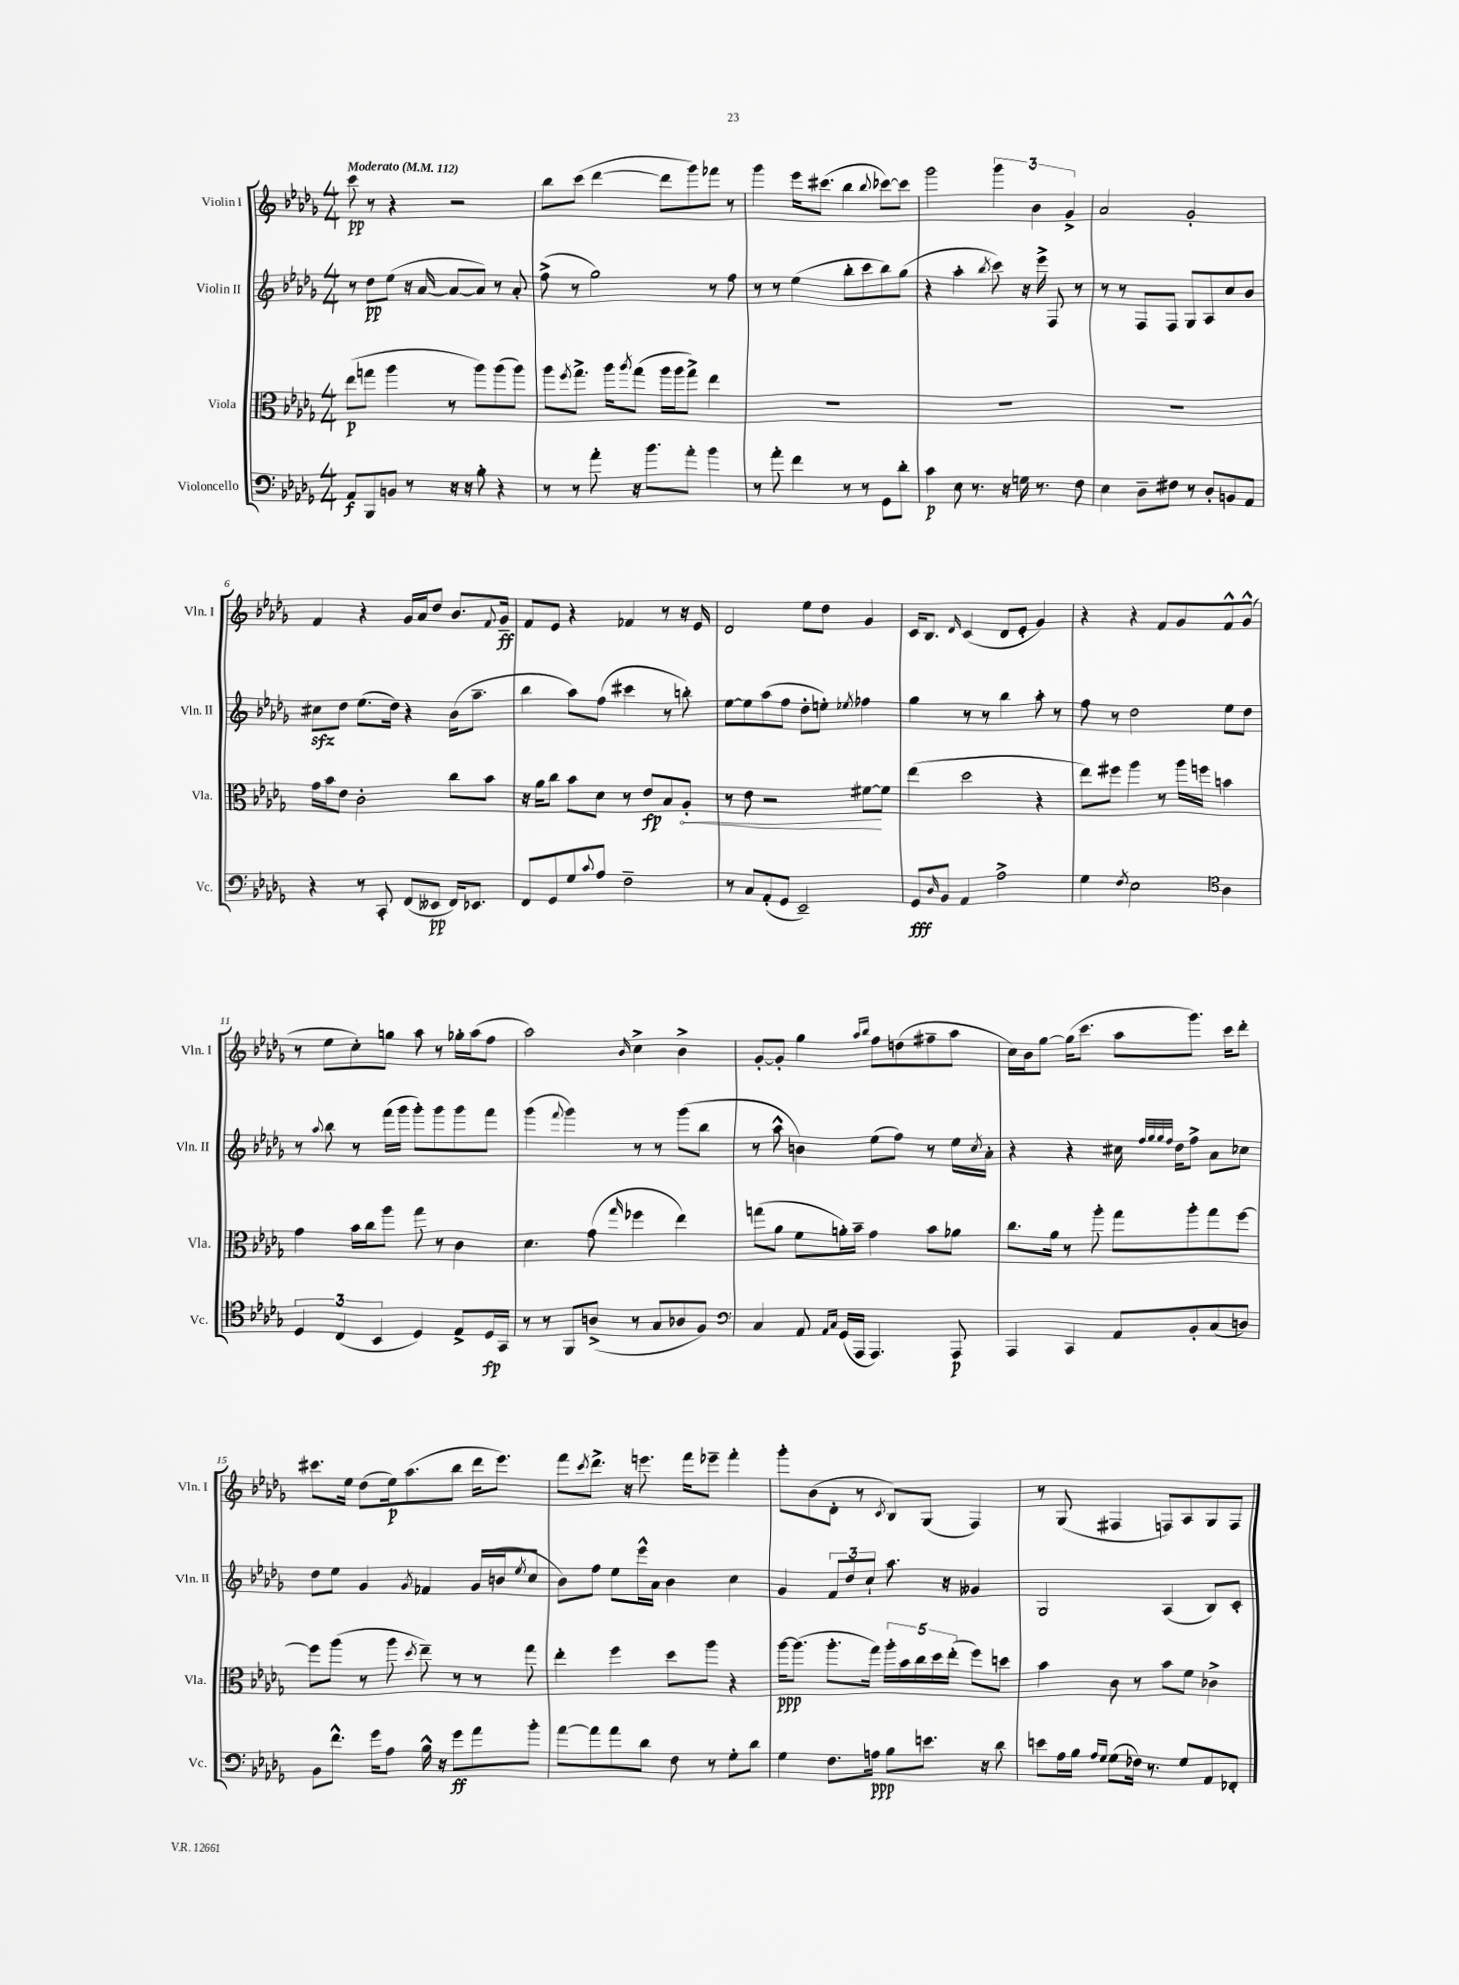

**kern	**kern	**kern	**kern
*staff4	*staff3	*staff2	*staff1
*clefF4	*clefC3	*clefG2	*clefG2
*k[b-e-a-d-g-]	*k[b-e-a-d-g-]	*k[b-e-a-d-g-]	*k[b-e-a-d-g-]
*M4/4	*M4/4	*M4/4	*M4/4
*MM112	*MM112	*MM112	*MM112
8AA-	(8ee-	8r	8ccc
8BBB-	8gg	8dd-	8r
8BB	4aa-	(8ee-	4r
8r	.	16r	.
.	.	[16a-	.
16r	8r	8a-_	2r
16r	.	.	.
8B-'	8aa-)	8a-])	.
4r	(8aa-	8r	.
.	8aa-)	8a-'	.
=	=	=	=
8r	8aa-	(8ff^	8bb-
.	8qff	.	.
8r	8.gg-^	8r	(8ccc
8a-'	.	2gg-)	[4ddd-
.	16aa-	.	.
.	8qaa-	.	.
16r	(8gg-	.	.
8.b-	.	.	.
.	16aa-	.	8ddd-]
.	16aa-	.	.
8a-'	8gg-^)	.	8ggg-)
4b-	4ee-	8r	8fff-
.	.	8ff	8r
=	=	=	=
8r	1r	8r	4ggg-
8a-'	.	8r	.
4f	.	(4ee-	16eee-
.	.	.	(8.ccc#
8r	.	8bb-'	4bb-
8r	.	8ccc	.
.	.	.	8qqbb-
8GG-	.	8bb-)	[8ccc-)
8d-'	.	(8gg-	8ccc-]
=	=	=	=
4c	1r	4r	2ggg-
8E-	.	4aa-'	.
8.r	.	.	.
.	.	8qbb-	.
.	.	8ccc)	6ggg-
16r	.	.	.
16G	.	16r	.
.	.	.	6b-
8.r	.	16eee-^	.
.	.	8F	.
.	.	.	6g-^
8F	.	8r	.
=	=	=	=
4E-	1r	8r	2a-
.	.	8r	.
8D-~	.	8F	.
8F#	.	8F	.
8r	.	8G-	2g-'
8D-'	.	8A-	.
8BB	.	8cc	.
8AA-	.	8b-	.
=	=	=	=
4r	16g-	8cc#	4f
.	16b-	.	.
.	8e-	8dd-	.
8r	2c'	(8.ee-	4r
8CC'	.	.	.
.	.	16dd-)	.
(8FF	.	4r	16g-
.	.	.	16a-
8EE--	.	.	8dd-
16FF)	8cc	(16b-	8.b-
8.EE-	.	8.aa-~	.
.	8b-	.	.
.	.	.	8qqf
.	.	.	16g-~
=	=	=	=
8FF	16r	4bb-	8f
.	16a-	.	.
8GG-	8cc	.	8e-
8G-	8b-	8aa-)	4r
8qqc	.	.	.
8A-	8d-	(8ff	.
2F~	8r	4ccc#	4f-
.	8e-	.	.
.	8B-	8r	8r
.	8A-'	8bb')	16r
.	.	.	16e-
=	=	=	=
8r	8r	[8ee-	2d-
8C	8e-	8ee-]	.
(8AA-'	2r	(8aa-	.
8GG-	.	8ff	.
2EE-~)	.	8dd-'	8ee-
.	.	8ee')	8dd-
.	.	8qee-	.
.	[8f#	4ff-	4g-
.	8f#]	.	.
=	=	=	=
8GG-	(4ee-	4gg-	16c
.	.	.	8.B-
16qqD-	.	.	.
8BB-	.	.	.
.	.	.	16qqd-
4AA-	2dd-	8r	(4c
.	.	8r	.
2A-^	.	4bb-	8d-
.	.	.	8e-'
.	4r	8aa-'	4g-)
.	.	8r	.
=	=	=	=
4G-	8ee-)	8ff	4r
.	8ff#	8r	.
8qF	.	.	.
2E-	4aa-	2dd-	4r
.	8r	.	8f
.	16aa-	.	8g-
.	16ff	.	.
*clefC4	*	*	*
4A-	4b	8ee-	8f^^
.	.	8dd-	(8g-^^
=	=	=	=
6D-	4g-	8r	8r
.	.	8qqaa-	.
.	.	8bb-	8ee-
(6C	.	.	.
.	16b-	8r	8cc')
.	16cc	.	.
6BB-	.	.	.
.	8aa-	(16fff	8gg
.	.	16ggg-	.
4D-)	8gg-	8ggg-')	8aa-
.	8r	8ggg-	8r
8E-^	4c	8ggg-	16gg-'
.	.	.	(16aa-
16D-	.	8fff	8ff
16GG-	.	.	.
=	=	=	=
8r	4.d-	(4ggg-	2aa-)
8r	.	.	.
.	.	8qqfff	.
8FF	.	4ggg-)	.
(8A^	(8g-	.	.
.	16qqgg-	.	16qqb-
8r	4ff-	8r	4cc^
8G-	.	8r	.
8A-	4ee-)	(8ggg-	4b-^
8F)	.	8bb-	.
=	=	=	=
*clefF4	*	*	*
4C	(8gg	8r	[8g-'
.	8a-	8aa-^^	8g-']
8AA-	8f	4b)	4gg-
16qqAA-	.	.	.
16qqC	.	.	.
(16GG-	16a')	.	.
16AAA-	16b-~	.	.
.	.	.	16qqaa-
.	.	.	16qqbb-
4.AAA-)	4g-	(8ee-	8ff
.	.	8ff)	(8dd
.	8b-	8r	8ff#~
8AAA-	8a-	16ee-	8aa-
.	.	8qcc	.
.	.	16a-'	.
=	=	=	=
4AAA-	8.cc	4r	16cc)
.	.	.	16b-
.	.	.	[8gg-
.	16a-	.	.
4CC	8r	4r	(16gg-]
.	.	.	8.ccc
.	8aa-'	.	.
8AA-	8gg-	16cc#	8aa-
.	.	32qqff	.
.	.	32qqgg-	.
.	.	32qqgg-	.
.	.	32qqff	.
.	.	16dd-	.
8BB-'	8aa-'	8ff^	8.ggg-)
(8C	8gg-	8a-	.
.	.	.	16ccc
8D)	[8ff	8cc-	8ddd-'
=	=	=	=
8BB-	8ff]	8dd-	8.ccc#
8.f^^	(8aa-	8ee-	.
.	.	.	16ee-
.	8r	4g-	(8dd-
16g-	.	.	.
8A-	8aa-	.	16ee-)
.	.	.	(8.aa-
.	8qdd-	8qg-	.
16B-^^	8ee-~)	4f-	.
16r	.	.	.
8g-	8r	.	8bb-
8a-	8r	(16g-	16ddd-
.	.	16b	8.eee-)
.	.	8qee-	.
8b-'	8gg-	8cc	.
=	=	=	=
[8a-	4ee-'	8b-)	8fff
.	.	.	8qccc
8a-]	.	8ff	8.ddd-^
8a-	4ff	8ee-	.
.	.	.	16r
8d-	.	16eee-^^	8.eee
.	.	16a-	.
8F	8dd-	4b-	.
.	.	.	16fff
8r	8aa-	.	8eee-~
8G-'	4r	4cc	4fff'
8d-	.	.	.
=	=	=	=
4G-	[16aa-	4g-	8ggg-'
.	(8.aa-]	.	.
.	.	.	(8b-
8.F	8.aa-'	12f	8d-'
.	.	12dd-	.
.	.	.	8r
.	.	12cc`	.
16A	16gg-)	.	.
.	.	.	8qc
8B-	20aa-'	8.aa-	8B-)
.	20b-	.	.
.	20cc	.	.
8.e	.	.	(8G-
.	20dd-	.	.
.	.	16r	.
.	(20ee-'	.	.
.	8ff)	4g--	4F)
16r	.	.	.
8d-	8dd	.	.
=	=	=	=
8e	4b-	2G-	8r
16A-	.	.	(8G-
16B-	.	.	.
16qqA-	.	.	.
16qqG-	.	.	.
(8G-	8c	.	4F#
16F-)	8r	.	.
8.r	.	.	.
.	8b-	(4A-	8F)
8G-	8f	.	8A-
8AA-	4c-^	8B-)	8G-
8FF-'	.	8c'	8F
==	==	==	==
*-	*-	*-	*-
